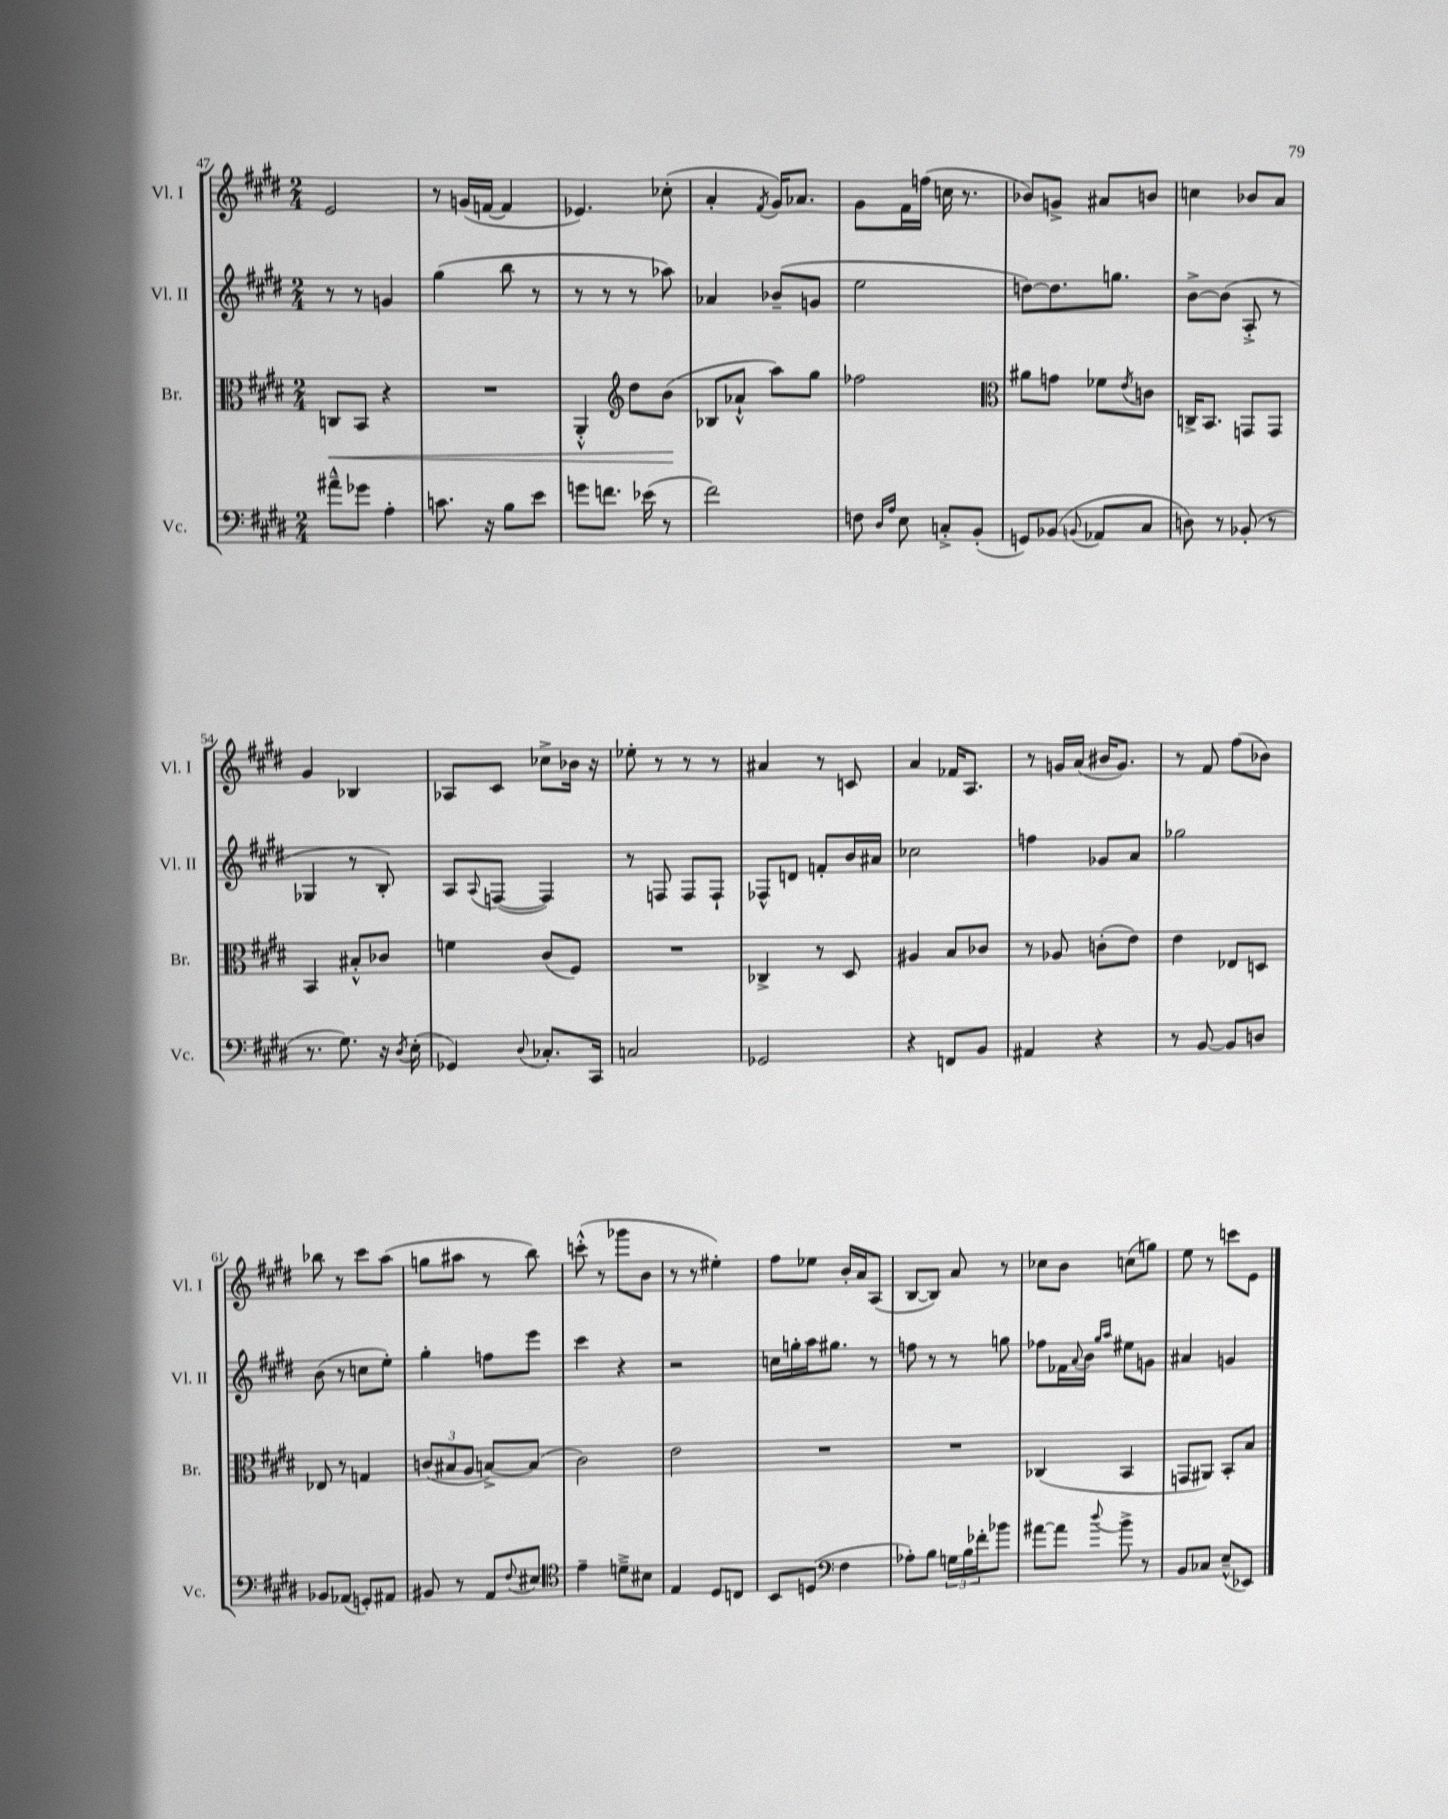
<<
\new StaffGroup <<
\new Staff = "s0" \with { instrumentName = "Vl. I" shortInstrumentName = "Vl. I" } {
    \clef treble \key e \major \numericTimeSignature \time 2/4
    e'2 |
    r8 g'16( f'16~ f'4 |
    ees'4.) ces''8-.( |
    a'4-. \acciaccatura { fis'8 } gis'16) aes'8. |
    gis'8 fis'16 f''16( c''16 r8. |
    bes'8) g'8-> ais'8 b'8 |
    c''4 bes'8 a'8 |
    gis'4 bes4 |
    aes8 cis'8 ces''8-> bes'16 r16 |
    ees''8-. r8 r8 r8 |
    ais'4 r8 c'8 |
    a'4 fes'16 a8. |
    r8 g'16 a'16( bis'16 g'8.) |
    r8 fis'8 fis''8( bes'8) |
    bes''8 r8 cis'''8 a''8( |
    g''8 ais''8 r8 b''8) |
    c'''8-.-^( r8 ges'''8 b'8 |
    r8 r8 eis''4-.) |
    fis''8 ees''8 b'16-. a'16 a8( |
    b8~ b8) a'8 r8 |
    ces''8 b'8 c''8( g''8) |
    e''8 r8 c'''8 e'8 \bar "|." |
}
\new Staff = "s1" \with { instrumentName = "Vl. II" shortInstrumentName = "Vl. II" } {
    \clef treble \key e \major \numericTimeSignature \time 2/4
    r8 r8 g'4 |
    gis''4( b''8 r8 |
    r8 r8 r8 aes''8) |
    aes'4 bes'8--( g'8 |
    e''2 |
    d''8~) d''8. g''8. |
    b'8~-> b'8( a8-.-> r8 |
    ges4 r8 b8-.) |
    a8 \appoggiatura { a8 } f8~( f4) |
    r8 f8 f8 f8-! |
    fes8-^ d'8 f'8-. b'16 ais'16 |
    ces''2 |
    f''4 ges'8 a'8 |
    ges''2 |
    b'8( r8 c''8 e''8-.) |
    gis''4-. f''8 e'''8 |
    cis'''4 r4 |
    r2 |
    c''16 g''16-. a''16 gis''8. r8 |
    f''8 r8 r8 g''8 |
    fes''8 fes'16 \appoggiatura { a'8 } b'16 \grace { gis''16 a''16 } eis''8 g'8 |
    ais'4 g'4 \bar "|." |
}
\new Staff = "s2" \with { instrumentName = "Br." shortInstrumentName = "Br." } {
    \clef alto \key e \major \numericTimeSignature \time 2/4
    c8\< b,8 r4 |
    R2 |
    a,4-.-^ \clef treble dis''8 b'8\!( |
    bes8 aes'8-!-^ a''8) gis''8 |
    fes''2 |
    \clef alto ais'8 g'8 fes'8 \acciaccatura { e'8 } c'8 |
    c16-> b,8. g,8 g,8 |
    b,4 bis8-.-^ ces'8 |
    f'4 cis'8( fis8) |
    R2 |
    ces4-> r8 dis8 |
    ais4 b8 ces'8 |
    r8 aes8 c'8-.( e'8) |
    e'4 ees8 d8 |
    ees8 r8 g4 |
    \tuplet 3/2 { c'8( bis8 a8 } b8~->) b8( |
    cis'2) |
    e'2 |
    R2 |
    R2 |
    ces4( b,4 |
    g,8 ais,8) b,8-. b8 \bar "|." |
}
\new Staff = "s3" \with { instrumentName = "Vc." shortInstrumentName = "Vc." } {
    \clef bass \key e \major \numericTimeSignature \time 2/4
    ais'8---^ ges'8 a4-. |
    c'8. r16 b8 e'8 |
    g'8 f'8. ees'16( r8 |
    fis'2) |
    f8 \grace { dis16 a16 } e8 c8-.-> b,8-.( |
    g,8) bes,8( \appoggiatura { b,8 } aes,8 cis8 |
    d8) r8 bes,8-.( r8 |
    r8. gis8.) r16 \acciaccatura { dis8 } e16-.( |
    ges,4) \appoggiatura { dis8 } ces8.-. cis,16 |
    c2 |
    ges,2 |
    r4 f,8 b,8 |
    ais,4 r4 |
    r8 b,8~ b,8 d8 |
    bes,8 aes,8( g,8-.) ais,8 |
    bis,8 r8 a,8 \appoggiatura { fis8 } eis8 |
    \clef tenor e'4-- d'8---> bis8 |
    e4 dis8 c8 |
    b,8 d8( \clef bass fis4 |
    aes8-.) b8 \tuplet 3/2 { g16 b16 fes'16-. } bes'8 |
    ais'8~ ais'8 \appoggiatura { dis''8 } b'8-> r8 |
    b,8 ces8 e8---^( ees,8) \bar "|." |
}
>>
>>
\layout { \context { \Score currentBarNumber = #47 } }
